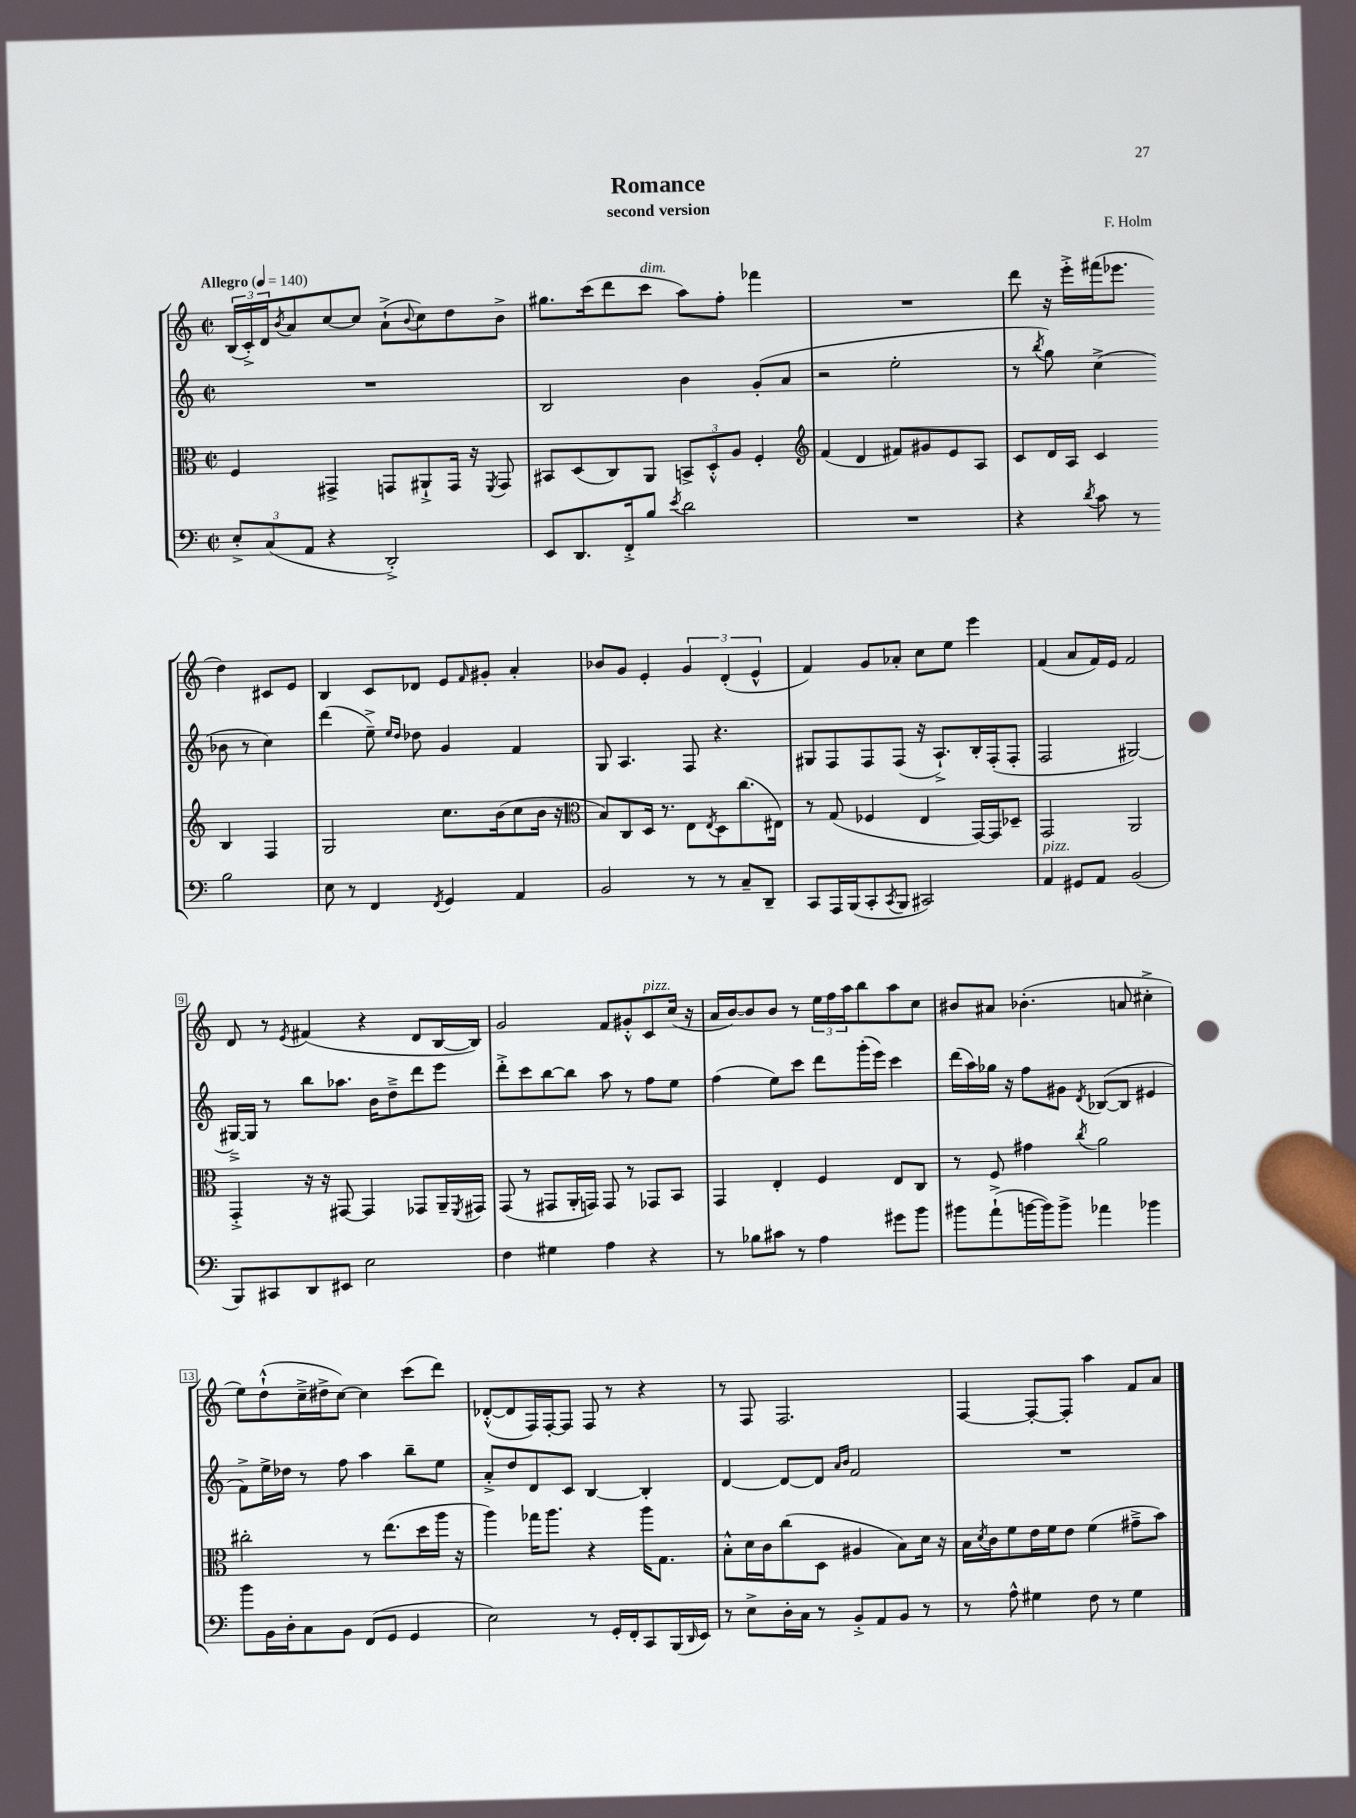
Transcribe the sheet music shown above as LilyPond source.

\header { title = "Romance" composer = "F. Holm" subtitle = "second version" }
<<
\new StaffGroup <<
\new Staff = "s0" {
    \clef treble \key c \major \defaultTimeSignature \time 2/2 \tempo "Allegro" 4 = 140
    \tuplet 3/2 { b16( c'16-.->) d'16 } \acciaccatura { b'8 } a'8 c''8~ c''8 a'8-!->( \appoggiatura { b'8 } c''8) d''8 b'8-> |
    gis''8. c'''16( d'''8 c'''8^\markup { \italic "dim." } a''8) f''8-. fes'''4 |
    R1 |
    d'''8 r16 e'''16-.-> fis'''16( ees'''8. d''4) cis'8 e'8 |
    b4 c'8 des'8 e'8 \grace { f'16 } gis'8-. a'4-. |
    bes'8 g'8 e'4-. \tuplet 3/2 { g'4 d'4-.( e'4-^ } |
    f'4) g'8 aes'8-. c''8 e''8 e'''4 |
    f'4( a'8 f'16) e'16 f'2 |
    d'8 r8 \acciaccatura { e'8 } fis'4( r4 d'8 b16~ b16) |
    g'2 f'8 gis'8-.-^ c'8^\markup { \italic "pizz." } c''16( r16 |
    a'16 b'16~) b'8 b'8 r8 \tuplet 3/2 { e''16 f''16 a''16 } b''8 a''8 c''8 |
    bis'8 ais'8 bes'4.-.( a'8 cis''4-.-> |
    e''8) d''8-!-^( c''16---> dis''16-> c''8~) c''4 c'''8( d'''8) |
    des'8~-.-^( des'8 f16) f16~-. f8 f8 r8 r4 |
    r8 f8 f2. |
    f4~ f8~-. f8-. a''4 f'8 a'8 \bar "|." |
}
\new Staff = "s1" {
    \clef treble \key c \major \defaultTimeSignature \time 2/2
    R1 |
    b2 b'4 g'8-.( a'8 |
    r2 e''2-. |
    r8 \acciaccatura { b''8 } g''8) c''4->( bes'8 r8 c''4) |
    d'''4( e''8--->) \grace { e''16 d''16 } des''8 g'4 f'4 |
    g8 a4. f8 r4. |
    gis8 f8 f8 f8( r16 a8.-!->) b16-. f16-.( f8-. |
    f2 gis2~) |
    gis16~---> gis16 r8 b''8 aes''8. b'16 d''8---> d'''8 e'''8 |
    d'''8-.-> c'''8 b''8~ b''8 a''8 r8 f''8 e''8 |
    f''4( e''8) c'''8 d'''8 g'''16-.( e'''16) c'''4 |
    d'''16( a''16) ges''16 r16 f''8 gis'8 \acciaccatura { d'8 } bes8~( bes8 eis'4 |
    f'8->) e''16-> des''16 r8 f''8 a''4 b''8-- e''8 |
    a'8-.-> d''8 d'8 c'8 b4~ b4-. |
    d'4~ d'8~ d'8 \grace { a'16 b'16 } f'2 |
    R1 \bar "|." |
}
\new Staff = "s2" {
    \clef alto \key c \major \defaultTimeSignature \time 2/2
    f4 gis,4-> g,8 ais,8-!-> g,16 r16 \acciaccatura { f,8 } g,8 |
    bis,8 d8( c8) a,8 \tuplet 3/2 { b,8-> d8-.-^ a8 } f4-. |
    \clef treble f'4( d'4 fis'8) gis'8 e'8 a8 |
    c'8 d'16 a16 c'4 b4 f4 |
    g2 c''8. b'16( c''8 b'16 r16 |
    \clef alto b8) c8 d16 r8. e8 \acciaccatura { e8 } d8 c''8.( eis16) |
    r8 g8( fes4 e4 g,16~) g,16 des8-- |
    g,2 a,2 |
    g,4-.-> r16 r16 gis,8~ gis,4 ges,8 a,16-- \acciaccatura { f,8 } gis,16 |
    g,8( r8 gis,8 a,16-. g,16) g,8 r8 ges,8 b,8 |
    g,4 e4-. f4 e8 c8 |
    r8 f8 gis'4 \acciaccatura { c''8 } a'2 |
    cis''2-. r8 e''8.( d''16 a''16 r16 |
    a''4) ges''16 a''8. r4 a''16 g8. |
    b8-.-^ d'16 c'16 c''8( d8 ais4 b8) d'16 r16 |
    b16 \acciaccatura { d'8 } c'16 f'8 e'16 f'16 e'8 f'4( gis'8---> b'8) \bar "|." |
}
\new Staff = "s3" {
    \clef bass \key c \major \defaultTimeSignature \time 2/2
    \tuplet 3/2 { e8-.-> c8( a,8 } r4 d,2-.->) |
    e,8 d,8. f,16-.-> b8 \acciaccatura { e'8 } d'2 |
    R1 |
    r4 \acciaccatura { d'8 } c'8 r8 b2 |
    e8 r8 f,4 \acciaccatura { f,8 } g,4 a,4 |
    b,2 r8 r8 c8-- d,8-- |
    c,8 a,,16 b,,16( c,8-. \acciaccatura { c,8 } b,,8 cis,2) |
    a,4^\markup { \italic "pizz." } gis,8 a,8 b,2( |
    b,,8) cis,8 d,8 eis,8 e2 |
    f4 gis4 a4 r4 |
    r8 bes8 cis'8 r8 a4 gis'8 b'8 |
    bis'8 a'8-!->( b'16~ b'16) b'8-> aes'4 bes'4 |
    b'8 b,16 d16-. c8 b,8 f,8( g,8 g,4 |
    e2) r8 g,16-. f,16-. c,8 b,,16( \grace { d,16 } e,16) |
    r8 e8-> d16-. c16 r8 b,8-.-> a,8 b,8 r8 |
    r8 a8-^ gis4 f8 r8 gis4 \bar "|." |
}
>>
>>
\layout { \context { \Score \override BarNumber.stencil = #(make-stencil-boxer 0.1 0.3 ly:text-interface::print) } }
